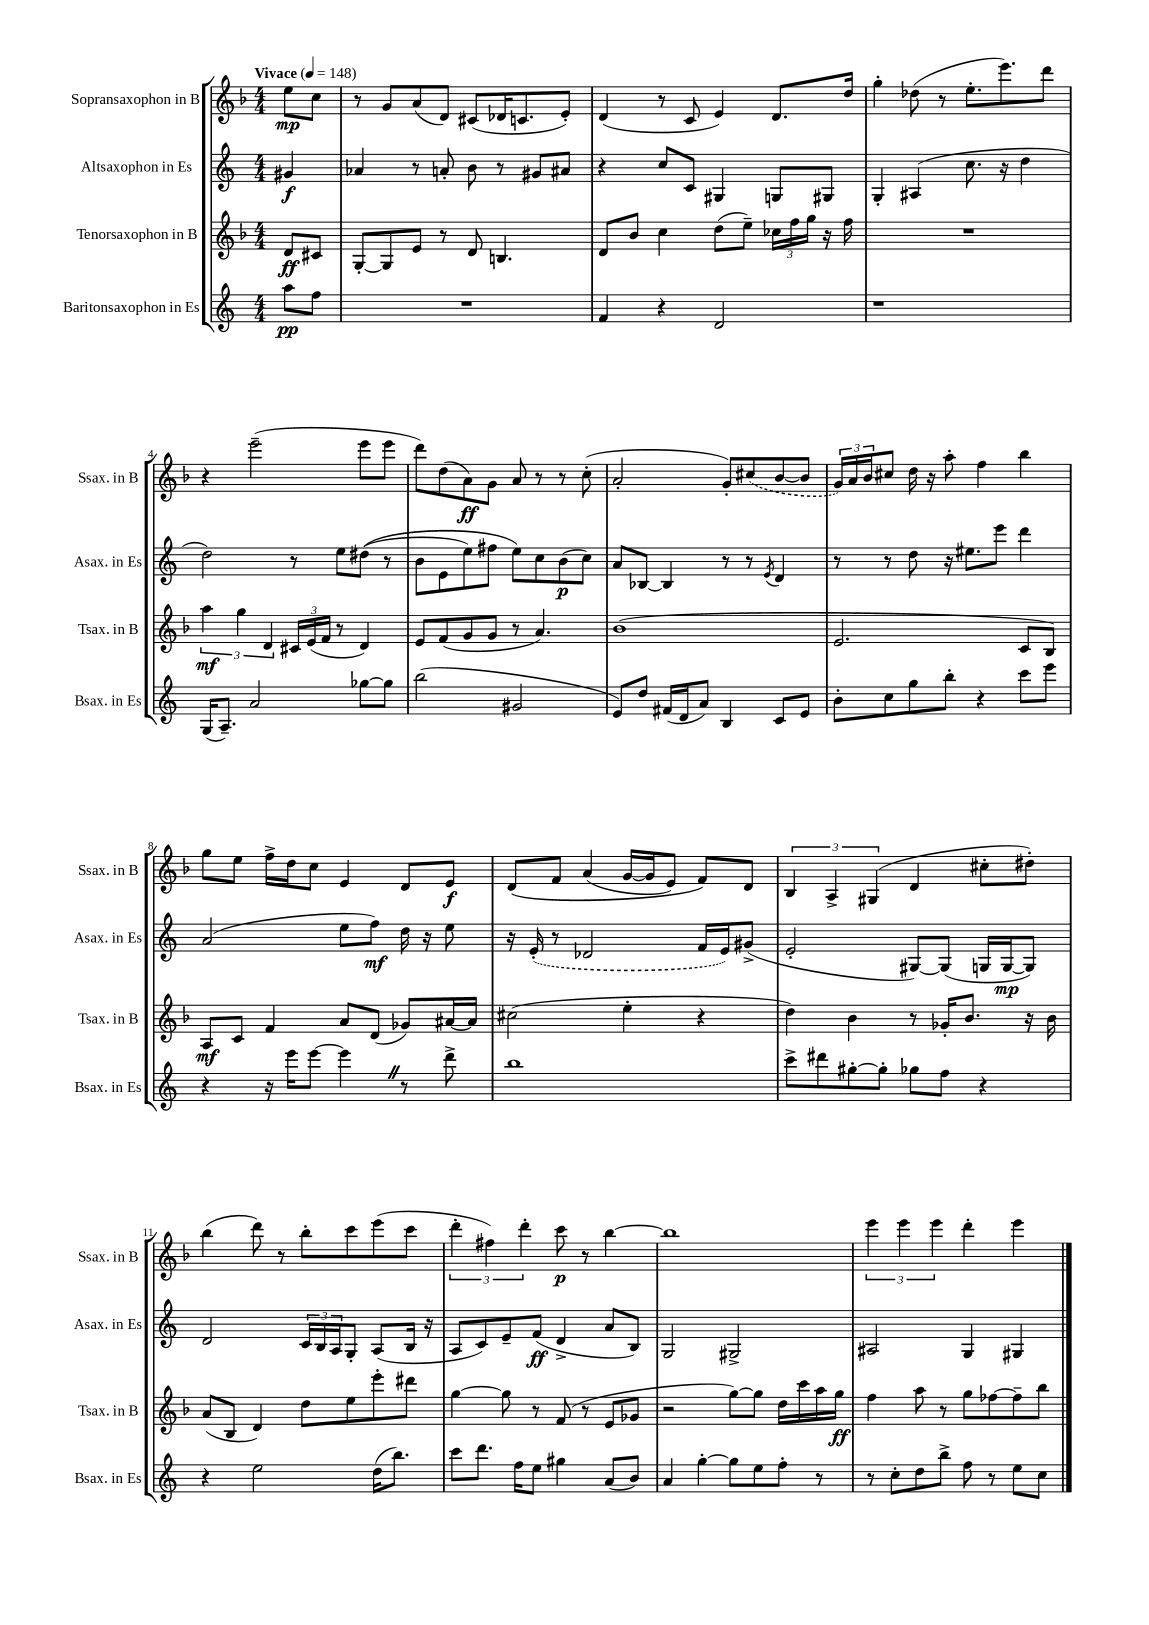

**kern	**kern	**kern	**kern
*staff4	*staff3	*staff2	*staff1
*clefG2	*clefG2	*clefG2	*clefG2
*k[]	*k[b-]	*k[]	*k[b-]
*M4/4	*M4/4	*M4/4	*M4/4
*MM148	*MM148	*MM148	*MM148
8aa\L	8d/L	4g#/	8ee\L
8ff\J	8c#/J	.	8cc\J
=	=	=	=
1r	[8G'/L	4a-/	8r
.	8G/]	.	8g/L
.	8e/J	8r	(8a/
.	8r	8a'/	8d/J)
.	8d/	8b\	(8c#/L
.	4.B/	8r	16d-/K
.	.	.	8.c/
.	.	8g#/L	.
.	.	8a#/J	8e'/J)
=	=	=	=
4f/	8d/L	4r	(4d/
.	8b-/J	.	.
4r	4cc\	8cc/L	8r
.	.	8c/J	8c/
2d/	(8dd\L	4G#/	4e/)
.	8ee~\J)	.	.
.	24cc-\LL	8G/L	8.d/L
.	24ff\	.	.
.	24gg\JJ	.	.
.	16r	8G#/J	.
.	16ff\	.	16dd/Jk
=	=	=	=
1r	1r	4G'/	4gg'\
.	.	(4A#/	(8dd-\
.	.	.	8r
.	.	8.cc\	8.ee'\L
.	.	16r	8.eee\)
.	.	4dd\	.
.	.	.	8ddd\J
=	=	=	=
(16G/LK	6aa\	2dd\)	4r
8.A~/J)	.	.	.
.	6gg\	.	.
2a/	.	.	(2eee~\
.	6d/	.	.
.	24c#/LL	8r	.
.	(24e/	.	.
.	24f/JJ	.	.
.	8r	8ee\L	.
[8gg-\L	4d/)	&((8dd#\J	8eee\L
8gg-\]J	.	8r	8eee\J
=	=	=	=
(2bb\	8e/L	8b\L	8ddd\L)
.	(8f/	8e\	(8dd\
.	8g/	8ee\)	8a\)
.	8g/J	8ff#\J	8g\J
2g#/	8r	8ee\L&)	8a/
.	4.a/)	8cc\	8r
.	.	(8b\	8r
.	.	8cc\J)	(8cc'\
=	=	=	=
8e/L)	(1b-	8a/L	2a'/
8dd/J	.	[8B-/J	.
(16f#/LL	.	4B-/]	.
16d/J	.	.	.
8a/J)	.	.	.
4B/	.	8r	8g'/L)
.	.	8r	(8cc#/
.	.	8qe/	.
8c/L	.	4d/	[8b-/
8e/J	.	.	8b-/]J
=	=	=	=
8b'\L	2.e/	8r	24g/LL)
.	.	.	24a/
.	.	.	24b-/J
8cc\	.	8r	8cc#/J
8gg\	.	8dd\	16dd\
.	.	.	16r
8bb'\J	.	16r	8aa'\
.	.	8.ee#\L	.
4r	.	.	4ff\
.	.	8eee\J	.
8ccc\L	8c/L	4ddd\	4bb-\
8eee\J	8B-/J)	.	.
=	=	=	=
4r	8A/L	(2a/	8gg\L
.	8c/J	.	8ee\J
16r	4f/	.	16ff^\LL
16eee\LK	.	.	16dd\J
[8eee\J	.	.	8cc\J
4eee\]	8a/L	8ee\L	4e/
.	(8d/J	8ff\J)	.
8r	8g-/L)	16dd\	8d/L
.	.	16r	.
8ddd^\	[16a#/L	8ee\	8e/J
.	16a#/]JJ	.	.
=	=	=	=
1bb	(2cc#\	16r	&(8d/L
.	.	(16e'/	.
.	.	8r	8f/J
.	.	2d-/	(4a/
.	4ee'\	.	[16g/LL
.	.	.	16g/]J
.	.	.	8e/J)
.	4r	16f/LL	8f/L&)
.	.	16e/J)	.
.	.	(8g#^/J	8d/J
=	=	=	=
8ccc^\L	4dd\)	2e'/	6B-/
8ddd#\	.	.	.
.	.	.	6A^/
[8gg#'\	4b-\	.	.
.	.	.	(6G#/
8gg#'\]J	.	.	.
8gg-\L	8r	[8G#/L)	4d/
8ff\J	16g-'/LK	(8G#/]J	.
.	8.b-/J	.	.
4r	.	16G/LL	8cc#'\L
.	.	[16G/J	.
.	16r	8G/]J)	8dd#'\J)
.	16b-\	.	.
=	=	=	=
4r	(8a/L	2d/	(4bb-\
.	8B-/J	.	.
2ee\	4d/)	.	8ddd\)
.	.	.	8r
.	8dd\L	24c/LL	8bb-'\L
.	.	24B/	.
.	.	24A/J	.
.	8ee\	8G'/J	8ccc\
(16dd\LK	8eee'\	(8A/L	(8eee\
8.bb\J)	.	.	.
.	8ddd#\J	16B/Jk	8ccc\J
.	.	16r	.
=	=	=	=
8ccc\L	[4gg\	8A/L	6ddd'\
8.ddd\J	.	8c/)	.
.	.	.	6ff#\)
.	8gg\]	8e~/	.
16ff\LK	.	.	.
.	.	.	6ddd'\
8ee\J	8r	(8f/J	.
4gg#\	(8f/	4d^/	8ccc\
.	8r	.	8r
(8a/L	8e/L	8a/L	[4bb-\
8b/J)	8g-/J	8B/J)	.
=	=	=	=
4a/	2r	2G/	1bb-]
[4gg'\	.	.	.
8gg\]L	[8gg\L)	2G#^/	.
8ee\	8gg\]J	.	.
8ff'\J	16dd\LL	.	.
.	16ccc\	.	.
8r	16aa\	.	.
.	16gg\JJ	.	.
=	=	=	=
8r	4ff\	2A#/	6eee\
8cc'\L	.	.	.
.	.	.	6eee\
8dd\	8aa\	.	.
.	.	.	6eee\
8bb^\J	8r	.	.
8ff\	8gg\L	4G/	4ddd'\
8r	[8ff-\	.	.
8ee\L	8ff-~\]	4G#/	4eee\
8cc\J	8bb-\J	.	.
==	==	==	==
*-	*-	*-	*-
